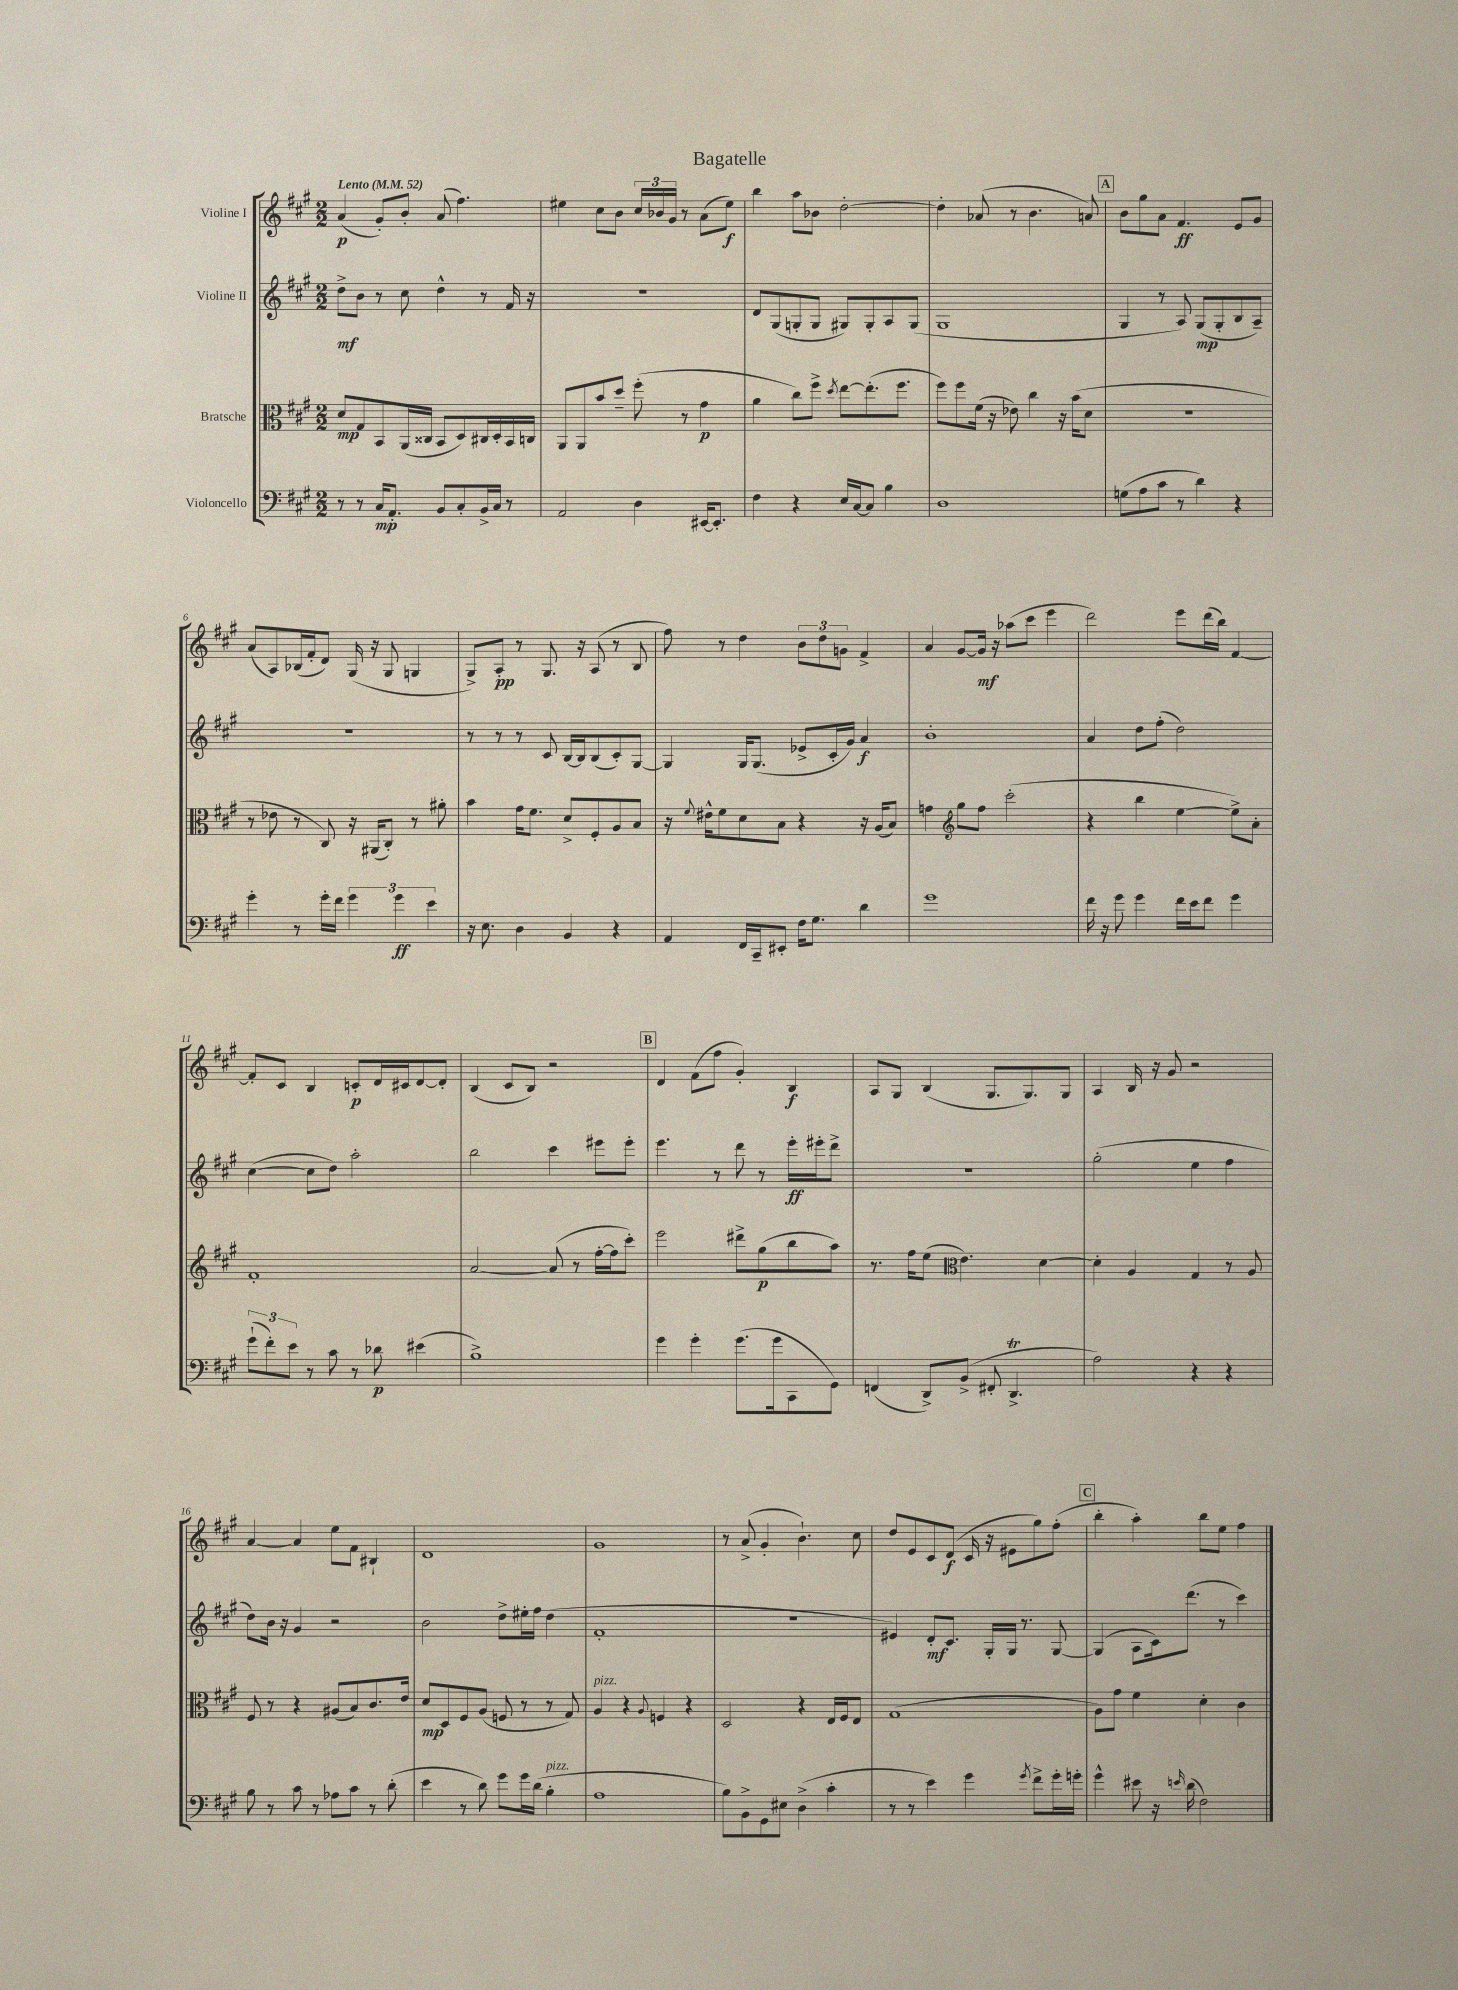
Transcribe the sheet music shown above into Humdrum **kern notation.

**kern	**dynam	**kern	**dynam	**kern	**dynam	**kern	**dynam
*part4	*part4	*part3	*part3	*part2	*part2	*part1	*part1
*staff4	*staff4	*staff3	*staff3	*staff2	*staff2	*staff1	*staff1
*I"Violoncello	*	*I"Bratsche	*	*I"Violine II	*	*I"Violine I	*
*clefF4	*	*clefC3	*	*clefG2	*	*clefG2	*
*k[f#c#g#]	*	*k[f#c#g#]	*	*k[f#c#g#]	*	*k[f#c#g#]	*
*M2/2	*	*M2/2	*	*M2/2	*	*M2/2	*
*MM52	*	*MM52	*	*MM52	*	*MM52	*
=1	=1	=1	=1	=1	=1	=1	=1
!	!	!	!	!	!	!LO:TX:a:B:t=Lento	!
8r	.	8d/L	mp	8dd^\L	mf	(4a/	p
8r	.	8G#/	.	8b\J	.	.	.
16C#/KL	mp	8BB/	.	8r	.	8g#'/L)	.
8.AA'/J	.	.	.	.	.	.	.
.	.	(16AA/L	.	8cc#\	.	8b'/J	.
.	.	16C##X/JJ	.	.	.	.	.
8BB/L	.	8BB/L	.	4dd^^\	.	(8a/	.
8C#'/	.	8D/)	.	.	.	4.ff#\)	.
16BB^/L	.	16C#X/L	.	8r	.	.	.
16C#/JJ	.	16D'/	.	.	.	.	.
8r	.	16BB/	.	16f#/	.	.	.
.	.	16Cn/JJ	.	16r	.	.	.
=2	=2	=2	=2	=2	=2	=2	=2
2AA/	.	8AA/L	.	1r	.	4ee#X\	.
.	.	8AA/	.	.	.	.	.
.	.	8b/	.	.	.	8cc#\L	.
.	.	8dd~/J	.	.	.	8b\J	.
4D\	.	(8ff#'\	.	.	.	24cc#/LL	.
.	.	.	.	.	.	24b-X/	.
.	.	.	.	.	.	24g#/JJ	.
.	.	8r	.	.	.	8r	.
[16EE#X/KL	.	4g#\	p	.	.	(8a\L	.
8.EE#'/J]	.	.	.	.	.	.	.
.	.	.	.	.	.	8ee#\J)	f
=3	=3	=3	=3	=3	=3	=3	=3
4F#\	.	4a\	.	8d/L	.	4bb\	.
.	.	.	.	(8G#/	.	.	.
4r	.	8cc#\L)	.	8Gn'/	.	8aa\L	.
.	.	8ff#^\J	.	8G/J	.	8b-X\J	.
.	.	8qdd/	.	.	.	.	.
16E/LL	.	[8ee\L	.	8G#X/L)	.	[2dd'\	.
[16C#/J	.	.	.	.	.	.	.
8C#/J]	.	(8.ee'\]	.	8G#'/	.	.	.
4B\	.	.	.	8A/	.	.	.
.	.	8.ff#\J	.	.	.	.	.
.	.	.	.	(8G#/J	.	.	.
=4	=4	=4	=4	=4	=4	=4	=4
1D	.	8ff#\L)	.	1G#	.	4dd'\]	.
.	.	8ff#\	.	.	.	.	.
.	.	(16f#\Jk	.	.	.	(8a-X/	.
.	.	16r	.	.	.	.	.
.	.	8e-X\)	.	.	.	8r	.
.	.	4cc#\	.	.	.	4.b\	.
.	.	16r	.	.	.	.	.
.	.	(16b\KL	.	.	.	.	.
.	.	8d\J	.	.	.	8an/)	.
!!LO:REH:place=s1:t=A
=5	=5	=5	=5	=5	=5	=5	=5
(8Gn\L	.	1r	.	4G#/	.	8b\L	.
8A\	.	.	.	.	.	8gg#\	.
8c#\J	.	.	.	8r	.	8a\J	.
8r	.	.	.	8A/)	.	4.f#/	ff
4d\)	.	.	.	(8G#/L	mp	.	.
.	.	.	.	8G#'/	.	.	.
4r	.	.	.	8B/	.	8e/L	.
.	.	.	.	8A~/J)	.	8g#/J	.
!!LO:LB:g=z
=6	=6	=6	=6	=6	=6	=6	=6
4g#'\	.	8r	.	1r	.	(8a/L	.
.	.	8e-X\	.	.	.	8A/)	.
8r	.	8r	.	.	.	(16B-X/L	.
.	.	.	.	.	.	16f#'/J	.
16g#'\LL	.	8C#/)	.	.	.	8d/J)	.
16f#\JJ	.	.	.	.	.	.	.
6g#\	.	16r	.	.	.	(16G#/	.
.	.	(16AA#X/KL	.	.	.	16r	.
.	.	8C#'/J)	.	.	.	8G#/	.
6g#\	ff	.	.	.	.	.	.
.	.	8r	.	.	.	4Gn/	.
6e\	.	.	.	.	.	.	.
.	.	8a#X'\	.	.	.	.	.
=7	=7	=7	=7	=7	=7	=7	=7
16r	.	4b\	.	8r	.	8G#^/L)	.
8.E\	.	.	.	.	.	.	.
.	.	.	.	8r	.	8A'/J	pp
4D\	.	16g#\KL	.	8r	.	8r	.
.	.	8.f#\J	.	.	.	.	.
.	.	.	.	8c#/	.	8.G#/	.
4BB/	.	8d^/L	.	[16B/LL	.	.	.
.	.	.	.	16B/J]	.	16r	.
.	.	8F#'/	.	(8B/	.	(8A/	.
4r	.	8A/	.	8c#'/)	.	8r	.
.	.	8B/J	.	[8G#/J	.	8B/	.
=8	=8	=8	=8	=8	=8	=8	=8
4AA/	.	16r	.	4G#/]	.	8ff#\)	.
.	.	8qqf#/	.	.	.	.	.
.	.	16e#X^^\KL	.	.	.	.	.
.	.	8f#\	.	.	.	8r	.
16FF#/LL	.	8d\	.	16G#/KL	.	4dd\	.
16CC#~/J	.	.	.	(8.G#/J	.	.	.
8EE#X'/J	.	8B\J	.	.	.	.	.
16F#\KL	.	4r	.	8e-X^/L	.	12b\L	.
8.G#\J	.	.	.	.	.	.	.
.	.	.	.	.	.	12dd\	.
.	.	.	.	16c#'/L	.	.	.
.	.	.	.	.	.	12gn\J	.
.	.	.	.	16g#/JJ)	.	.	.
4d\	.	16r	.	4a/	f	4f#^/	.
.	.	(16A/KL	.	.	.	.	.
.	.	8B/J)	.	.	.	.	.
=9	=9	=9	=9	=9	=9	=9	=9
1g#	.	4gn\	.	1b'	.	4a/	.
*	*	*clefG2	*	*	*	*	*
.	.	8gg#\L	.	.	.	[8g#/L	.
.	.	8ff#\J	.	.	.	16g#/Jk]	mf
.	.	.	.	.	.	16r	.
.	.	(2ccc#'\	.	.	.	(8aa-X\L	.
.	.	.	.	.	.	8ccc#\J	.
.	.	.	.	.	.	4eee\	.
=10	=10	=10	=10	=10	=10	=10	=10
16f#\	.	4r	.	4a/	.	2ddd\)	.
16r	.	.	.	.	.	.	.
8g#\	.	.	.	.	.	.	.
4g#\	.	4bb\	.	8dd\L	.	.	.
.	.	.	.	(8ff#'\J	.	.	.
16f#\LL	.	[4ee\	.	2dd\)	.	8eee\L	.
16e\J	.	.	.	.	.	.	.
8f#\J	.	.	.	.	.	(16ddd\L	.
.	.	.	.	.	.	16bb\JJ)	.
4g#\	.	8ee^\L])	.	.	.	[4f#/	.
.	.	8a'\J	.	.	.	.	.
!!LO:LB:g=z
=11	=11	=11	=11	=11	=11	=11	=11
(12g#`\L	.	1f#'	.	([4cc#\	.	8f#'/L]	.
12f#'\)	.	.	.	.	.	.	.
.	.	.	.	.	.	8c#/J	.
12e\J	.	.	.	.	.	.	.
8r	.	.	.	8cc#\L]	.	4B/	.
8c#\	.	.	.	8dd\J)	.	.	.
8r	.	.	.	2aa'\	.	8cn'/L	p
8d-X\	p	.	.	.	.	16d/L	.
.	.	.	.	.	.	16c#X/J	.
(4e#X\	.	.	.	.	.	[8d/	.
.	.	.	.	.	.	8d'/J]	.
=12	=12	=12	=12	=12	=12	=12	=12
1B^)	.	[2a/	.	2bb\	.	(4B/	.
.	.	.	.	.	.	8c#/L	.
.	.	.	.	.	.	8B/J)	.
.	.	(8a/]	.	4ccc#\	.	2r	.
.	.	8r	.	.	.	.	.
.	.	[16ff#'\LL	.	8eee#X\L	.	.	.
.	.	16ff#\J]	.	.	.	.	.
.	.	8ccc#'\J)	.	8eee#'\J	.	.	.
!!LO:REH:place=s1:t=B
=13	=13	=13	=13	=13	=13	=13	=13
4g#\	.	2eee\	.	4.eee\	.	4d/	.
4g#'\	.	.	.	.	.	(8f#\L	.
.	.	.	.	8r	.	8ff#\J	.
(8.g#\L	.	8ddd#X^\L	.	8ddd\	.	4g#'/)	.
.	.	(8gg#\	p	8r	.	.	.
16g#\k	.	.	.	.	.	.	.
8CC#\	.	8bb\	.	16eee'\LL	ff	4B/	f
.	.	.	.	16eee#X'\J	.	.	.
8GG#\J)	.	8aa\J)	.	8ddd^\J	.	.	.
=14	=14	=14	=14	=14	=14	=14	=14
(4FFn/	.	8.r	.	1r	.	8A/L	.
.	.	.	.	.	.	8G#/J	.
.	.	16ff#\KL	.	.	.	.	.
8DD^/L)	.	(8ee\J	.	.	.	(4B/	.
*	*	*clefC3	*	*	*	*	*
(8BB^/J	.	4.e\)	.	.	.	.	.
8FF#X'/	.	.	.	.	.	8.G#/L	.
4.DDT^/	.	.	.	.	.	.	.
.	.	.	.	.	.	8.G#/)	.
.	.	[4d\	.	.	.	.	.
.	.	.	.	.	.	8G#/J	.
=15	=15	=15	=15	=15	=15	=15	=15
2A\)	.	4d'\]	.	(2gg#'\	.	4A/	.
.	.	4A/	.	.	.	16B/	.
.	.	.	.	.	.	16r	.
.	.	.	.	.	.	8g#/	.
4r	.	4G#/	.	4ee\	.	2r	.
4r	.	8r	.	4ff#\	.	.	.
.	.	8A/	.	.	.	.	.
!!LO:LB:g=z
=16	=16	=16	=16	=16	=16	=16	=16
8B\	.	8F#/	.	8dd\L)	.	[4a/	.
8r	.	8r	.	16b\Jk	.	.	.
.	.	.	.	16r	.	.	.
8c#\	.	4r	.	4g#/	.	4a/]	.
8r	.	.	.	.	.	.	.
8A-X\L	.	(8A#X/L	.	2r	.	8ee\L	.
8c#\J	.	8B/)	.	.	.	8f#\J	.
8r	.	8.c#/	.	.	.	4B#X`/	.
(8d'\	.	.	.	.	.	.	.
.	.	16e/Jk	.	.	.	.	.
=17	=17	=17	=17	=17	=17	=17	=17
4e\	.	8d/L	mp	2b\	.	1d	.
.	.	8D/	.	.	.	.	.
8r	.	8F#/	.	.	.	.	.
8d\)	.	(8A/J	.	.	.	.	.
8g#\L	.	8Fn/	.	8dd^\L	.	.	.
16g#\L	.	8r	.	16ee#X'\L	.	.	.
(16d\JJ	.	.	.	16ff#\JJ	.	.	.
!LO:TX:a:i:t=pizz.	!	!	!	!	!	!	!
4B'\	.	8r	.	(4dd\	.	.	.
.	.	8G#/)	.	.	.	.	.
=18	=18	=18	=18	=18	=18	=18	=18
!	!	!LO:TX:a:i:t=pizz.	!	!	!	!	!
1A	.	4A/	.	1f#'	.	1g#	.
.	.	4r	.	.	.	.	.
.	.	8qqA/	.	.	.	.	.
.	.	4Fn/	.	.	.	.	.
.	.	4r	.	.	.	.	.
=19	=19	=19	=19	=19	=19	=19	=19
8B\L)	.	2D/	.	1r	.	8r	.
8BB^\	.	.	.	.	.	(8a^/	.
8GG#\	.	.	.	.	.	4g#'/	.
8E#X\J	.	.	.	.	.	.	.
(4D^\	.	4r	.	.	.	4.b`\)	.
4c#'\	.	16E/LL	.	.	.	.	.
.	.	16F#/J	.	.	.	.	.
.	.	8E/J	.	.	.	8cc#\	.
=20	=20	=20	=20	=20	=20	=20	=20
8r	.	(1G#	.	4e#X/)	.	8dd/L	.
8r	.	.	.	.	.	8e/	.
4e\)	.	.	.	8d'/L	mf	8c#/	.
.	.	.	.	8.c#/J	.	(8d/J	f
4g#\	.	.	.	.	.	16c#/	.
.	.	.	.	16G#'/LL	.	16r	.
.	.	.	.	16G#/JJ	.	8e#X\L	.
.	.	.	.	8.r	.	.	.
8qg#/	.	.	.	.	.	.	.
8f#^\L	.	.	.	.	.	8gg#\)	.
16g#'\L	.	.	.	[8G#/	.	(8ff#'\J	.
16gn'\JJ	.	.	.	.	.	.	.
!!LO:REH:place=s1:t=C
=21	=21	=21	=21	=21	=21	=21	=21
4g#^^\	.	8A\L)	.	(4G#/]	.	4bb'\	.
.	.	8g#\J	.	.	.	.	.
8e#X\	.	4f#\	.	8A\L	.	4aa'\)	.
16r	.	.	.	16c#\k)	.	.	.
16qqen/	.	.	.	.	.	.	.
(16d\	.	.	.	(8.ddd\J	.	.	.
2F#\)	.	4d'\	.	.	.	8bb\L	.
.	.	.	.	8r	.	8ee\J	.
.	.	4c#\	.	4ccc#\)	.	4ff#\	.
==	==	==	==	==	==	==	==
*-	*-	*-	*-	*-	*-	*-	*-
